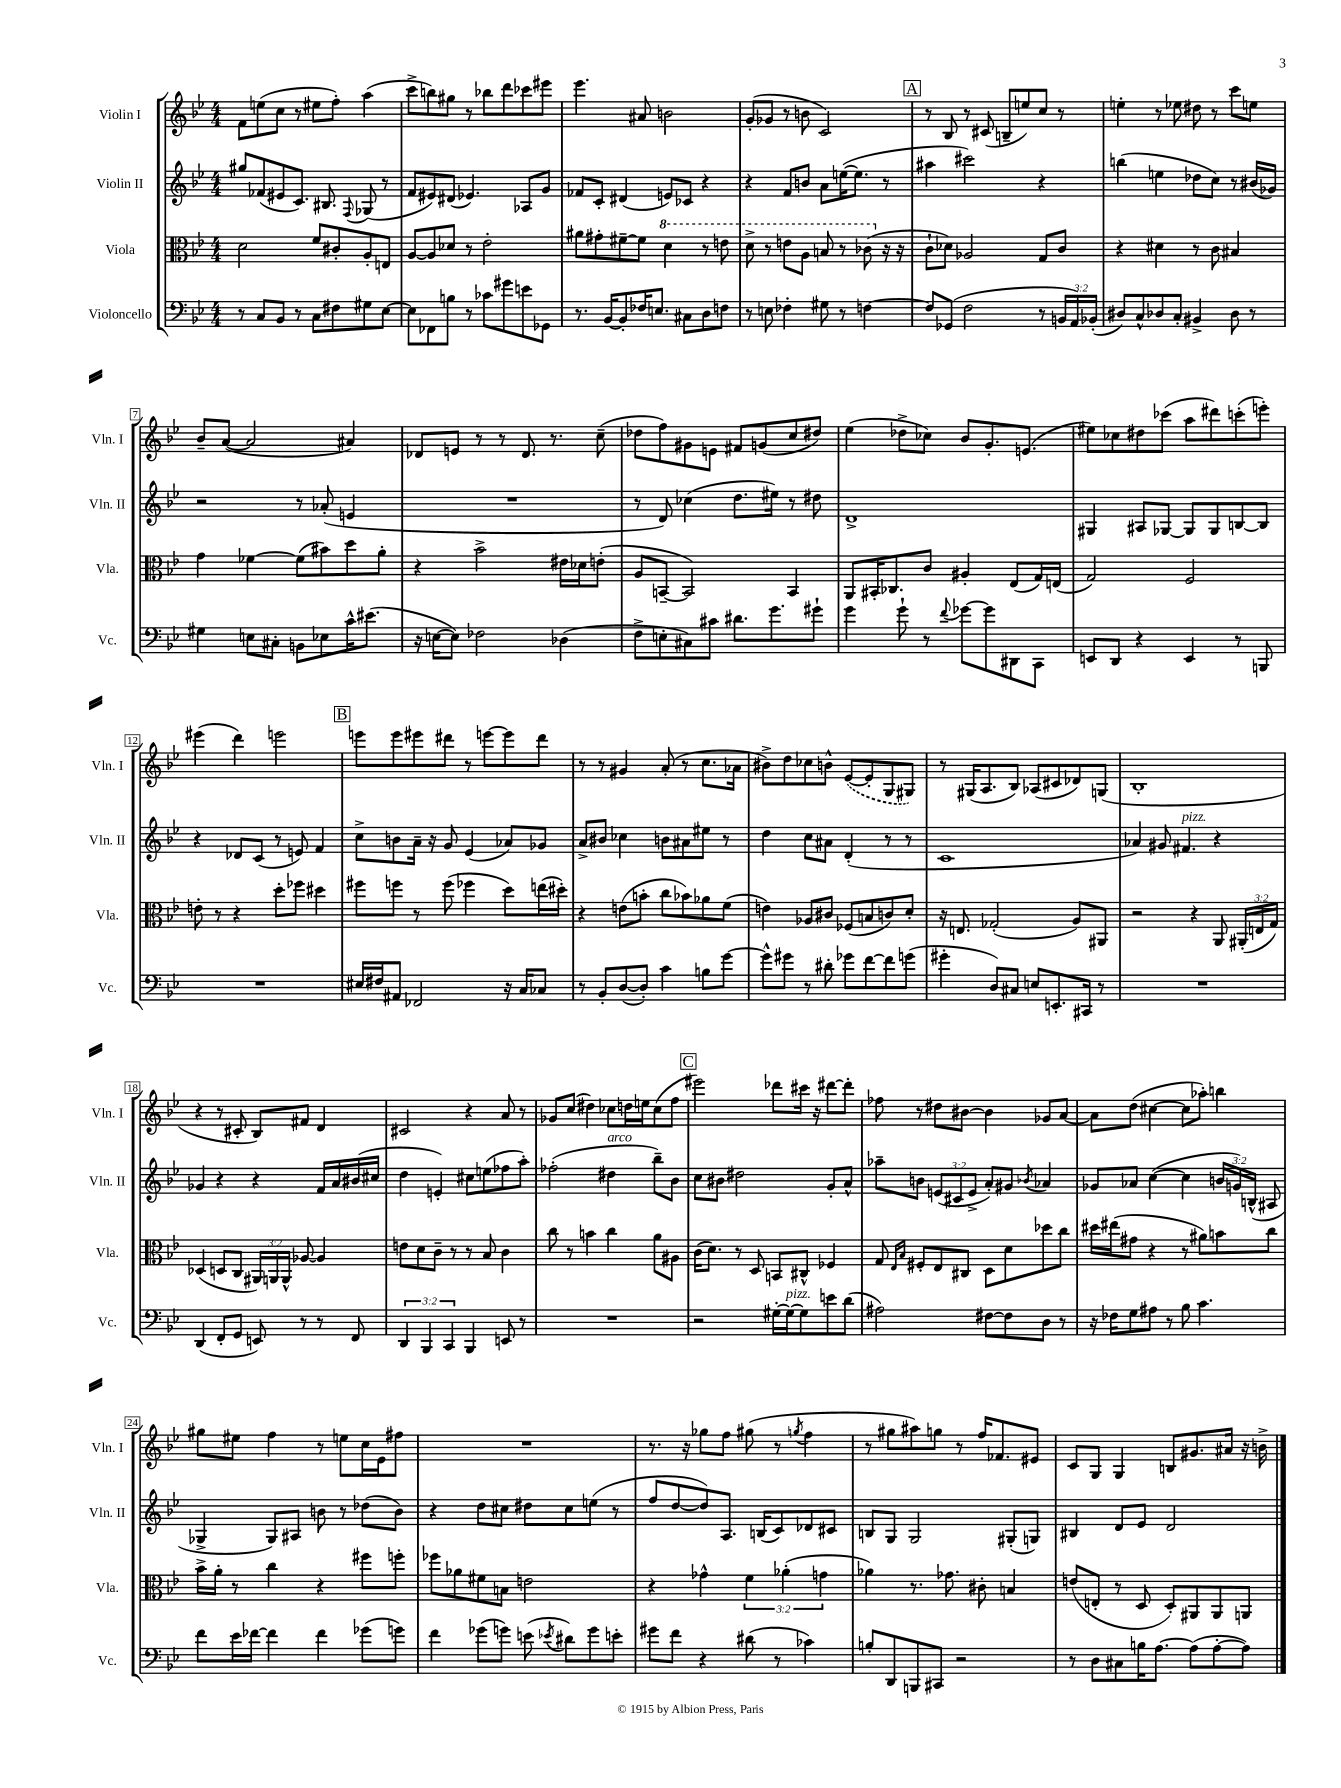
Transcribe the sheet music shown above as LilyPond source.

<<
\new StaffGroup <<
\new Staff = "s0" \with { instrumentName = "Violin I" shortInstrumentName = "Vln. I" } {
    \clef treble \key bes \major \numericTimeSignature \time 4/4
    \autoBeamOff f'8[ e''8( c''8] r8 eis''8[ f''8]-.) a''4( |
    c'''8[-> b''8) gis''8] r8 bes''8[ d'''8 ces'''8 eis'''8] |
    ees'''4. ais'8 b'2 |
    g'8[-.( ges'8] r8 b'8 c'2) |
    \mark \markup { \box "A" } r8 bes8 r8 cis'8( b8[-- e''8) c''8] r8 |
    e''4-. r8 ees''8 dis''8 r8 c'''8[ e''8] |
    bes'8[-- a'8]~( a'2 ais'4) |
    des'8[ e'8] r8 r8 des'8. r8. c''8--( |
    des''8[ f''8) gis'8 e'8] fis'8[ g'8( c''8 dis''8]) |
    ees''4( des''8[-> ces''8]) bes'8[ g'8.-. e'8.]( |
    eis''8[) ces''8 dis''8 ces'''8]( a''8[ dis'''8) c'''8-.( e'''8]-.) |
    eis'''4( d'''4) e'''2 |
    \mark \markup { \box "B" } e'''8[ e'''8 eis'''8 dis'''8] r8 e'''8[~ e'''8 dis'''8] |
    r8 r8 gis'4 a'8-.( r8 c''8.[ aes'16] |
    bis'8[->) d''8 ces''8 b'8]-^ \once \slurDashed ees'8[~( ees'8-. g8 gis8]) |
    r8 gis16[( a8. bes8]) aes8[( cis'8 des'8) g8]( |
    bes1-. |
    r4 r8 cis'8-. bes8[) fis'8] d'4 |
    cis'2 r4 a'8 r8 |
    ges'8[ c''8]( dis''4) ces''8[ d''16 e''16 ces''8( f''8] |
    \mark \markup { \box "C" } eis'''2) des'''8[ cis'''16] r16 dis'''8[~ dis'''8]-. |
    fes''8 r8 dis''8[ bis'8]~ bis'4 ges'8[ a'8]~ |
    a'8[ d''8]( cis''4~ cis''8[ aes''8]-.) b''4 |
    gis''8[ eis''8] f''4 r8 e''8[ c''16 ees'16 fis''8] |
    R1 |
    r8. r16 ges''8[ f''8] gis''8( r8 \acciaccatura { g''8 } f''4 |
    r8 gis''8[ ais''8) g''8] r8 f''16[ fes'8. eis'8] |
    c'8[ g8] g4 b8[ gis'8. ais'16] r16 b'16-> \bar "|." |
}
\new Staff = "s1" \with { instrumentName = "Violin II" shortInstrumentName = "Vln. II" } {
    \clef treble \key bes \major \numericTimeSignature \time 4/4 \override Staff.TupletNumber.text = #tuplet-number::calc-fraction-text
    \autoBeamOff gis''8[ fes'8( eis'8 c'8.]) bis8. \appoggiatura { f8 } ges8( r8 |
    f'8[ eis'8) dis'8]( ees'4.) aes8[ g'8] |
    fes'8[ c'8]-. dis'4( e'8[) ces'8] r4 |
    r4 f'8[ b'8] a'8[ e''16~( e''8.] r8 |
    \mark \markup { \box "A" } ais''4 cis'''2) r4 |
    b''4( e''4 des''8[ c''8]) r8 bis'16[( ges'16]) |
    r2 r8 aes'8-.( e'4 |
    R1 |
    r8 d'8) ces''4( d''8.[ eis''16]) r8 dis''8 |
    d'1-> |
    gis4 ais8[ ges8]~ ges8[ ges8 b8~ b8] |
    r4 des'8[ c'8]( r8 e'8) f'4 |
    \mark \markup { \box "B" } c''8[-> b'8 a'16]-- r16 g'8 ees'4( aes'8[) ges'8] |
    a'8[-> bis'8] ces''4 b'8[ ais'8 eis''8] r8 |
    d''4 c''8[ ais'8] d'4-.( r8 r8 |
    c'1 |
    aes'4) gis'8 fis'4.^\markup { \italic "pizz." } r4 |
    ges'4 r4 r4 f'16[ a'16 bis'16( cis''16] |
    d''4 e'4-.) cis''8[ e''8( fes''8 a''8]-.) |
    fes''2-.( dis''4^\markup { \italic "arco" } bes''8[--) bes'8] |
    \mark \markup { \box "C" } c''8[ bis'8] dis''2 g'8[-. a'8]-^ |
    aes''8[-- b'8] \tuplet 3/2 { e'8[( cis'8 e'8]-> } a'8[-.) gis'8] \acciaccatura { bes'8 } aes'4 |
    ges'8[ aes'8] c''4~( c''4 \tuplet 3/2 { b'16[ g'16) b16]-^( } ais8 |
    ges4-> ges8[) ais8] b'8 r8 des''8[( b'8]) |
    r4 d''8[ cis''8] dis''8[ cis''8 e''8]( r8 |
    f''8[ d''8~ d''8) a8.] b16[( c'8) des'8 cis'8] |
    b8[ g8] g2 gis8[-.( g8]) |
    bis4 d'8[ ees'8] d'2 \bar "|." |
}
\new Staff = "s2" \with { instrumentName = "Viola" shortInstrumentName = "Vla." } {
    \clef alto \key bes \major \numericTimeSignature \time 4/4 \override Staff.TupletNumber.text = #tuplet-number::calc-fraction-text
    \autoBeamOff d'2 f'8[ cis'8-. a8-. e8] |
    a8[~ a8 des'8] r8 ees'2-. |
    ais'8[ gis'8-. fis'8~-- fis'8] \ottava #1 d''4 r8 e''8 |
    d''8-> r8 e''8[ a'8] b'8 r8 ces''8( \ottava #0 r16 r16 |
    \mark \markup { \box "A" } c'8[-! des'8]) aes2 g8[ c'8] |
    r4 dis'4 r8 c'8 bis4 |
    g'4 fes'4~ fes'8[( bis'8) d''8 a'8]-. |
    r4 bes'2-> eis'16[ des'16 e'8]-.( |
    a8[ b,8]~-- b,2) b,4 |
    a,8[ bis,16-. ces8. c'8] ais4-. ees8[( g16) e16]( |
    g2) f2 |
    e'8-. r8 r4 d''8[-. fes''8] dis''4 |
    \mark \markup { \box "B" } fis''8[ f''8] r8 f''8( fes''4 d''8[) e''16( dis''16]-.) |
    r4 e'8[( b'8]-. c''8[ bes'8) aes'8 f'8]( |
    e'4) aes8[ cis'8] fes8[( b8 c'8) d'8]-. |
    r16 e8. ges2-.( a8[) ais,8] |
    r2 r4 a,8 \tuplet 3/2 { ais,16[-.( e16 g16]) } |
    des4( d8[ c8] \tuplet 3/2 { ais,16[) a,16 a,16]-^ } aes8~ aes4 |
    e'8[ d'8 c'8]-- r8 r8 bes8 c'4 |
    c''8 r8 b'4 c''4 a'8[ ais8] |
    \mark \markup { \box "C" } c'16[( d'8.]) r8 d8 b,8[ cis8]-^ fes4 |
    g8 \grace { ees16[ bes16] } fis8[-. ees8 cis8] d8[ d'8 des''8 c''8] |
    dis''16[ eis''16( gis'8] r4 r8 ais'8[) b'8 c''8] |
    bes'16[-> a'16]-. r8 c''4 r4 fis''8[ f''8]-. |
    fes''8[ aes'8 fis'8 b8] e'2 |
    r4 ges'4-^ \tuplet 3/2 { f'4 aes'4-.( g'4 } |
    aes'4) r8. ges'8. cis'8-. b4 |
    e'8[( e8]-. r8 d8 d8[-.) ais,8 ais,8 a,8] \bar "|." |
}
\new Staff = "s3" \with { instrumentName = "Violoncello" shortInstrumentName = "Vc." } {
    \clef bass \key bes \major \numericTimeSignature \time 4/4 \override Staff.TupletNumber.text = #tuplet-number::calc-fraction-text
    \autoBeamOff r8 c8[ bes,8] r8 c8[ fis8 gis8 ees8]~ |
    ees8[ fes,8 b8] r8 ces'8[ gis'8 e'8 ges,8] |
    r8. bes,16[~ bes,8-. fes16 e8.] cis8[ d8 f8] |
    r8 e8 fes4-. gis8 r8 f4~ |
    \mark \markup { \box "A" } f8[ ges,8]( f2 r8 \tuplet 3/2 { b,16[ a,16) bes,16]-.( } |
    dis8[) c8-^ des8 c8]-. bis,4-> des8 r8 |
    gis4 e8[ cis8]-. b,8[ ees8 c'16-^ eis'8.]( |
    r16 e16[~ e8]) fes2 des4( |
    f8[-> e8-. cis8) cis'8] dis'8.[ g'8. gis'8]-! |
    g'4 g'8-! r8 \appoggiatura { f'8 } ges'8[~ ges'8 dis,8 c,8] |
    e,8[ d,8] r4 e,4 r8 b,,8 |
    R1 |
    \mark \markup { \box "B" } eis16[ fis16 ais,8] fes,2 r16 c16[ ces8] |
    r8 bes,8[-. d8~( d8]-.) c'4 b8[ g'8]~ |
    g'8[-^ gis'8] r8 dis'8-. ges'8[ f'8~ f'8 g'8]( |
    gis'4-. d8[) cis8] e8[ e,8.-. cis,16] r8 |
    R1 |
    d,4( f,8[-. g,8] e,8) r8 r8 f,8 |
    \tuplet 3/2 { d,4 bes,,4 c,4 } bes,,4 e,8 r8 |
    R1 |
    \mark \markup { \box "C" } r2 gis16[~-. gis16~^\markup { \italic "pizz." } gis8 e'8 d'8]( |
    ais2) fis8[~ fis8 d8] r8 |
    r16 fes16[ g8 ais8] r8 bes8 c'4. |
    f'8[ ees'16 fes'16]~ fes'4 fes'4 ges'8[( g'8]) |
    f'4 ges'8[( g'8]) e'8( \acciaccatura { ees'8 } dis'8[) g'8 e'8]-. |
    gis'8[ f'8] r4 dis'8( r8 ces'4) |
    b8[-. d,8 b,,8 cis,8] r2 |
    r8 d8[ cis8 b16 a8.]~ a8[( a8~-. a8]) \bar "|." |
}
>>
>>
\layout { \context { \Score \override BarNumber.stencil = #(make-stencil-boxer 0.1 0.3 ly:text-interface::print) } }
